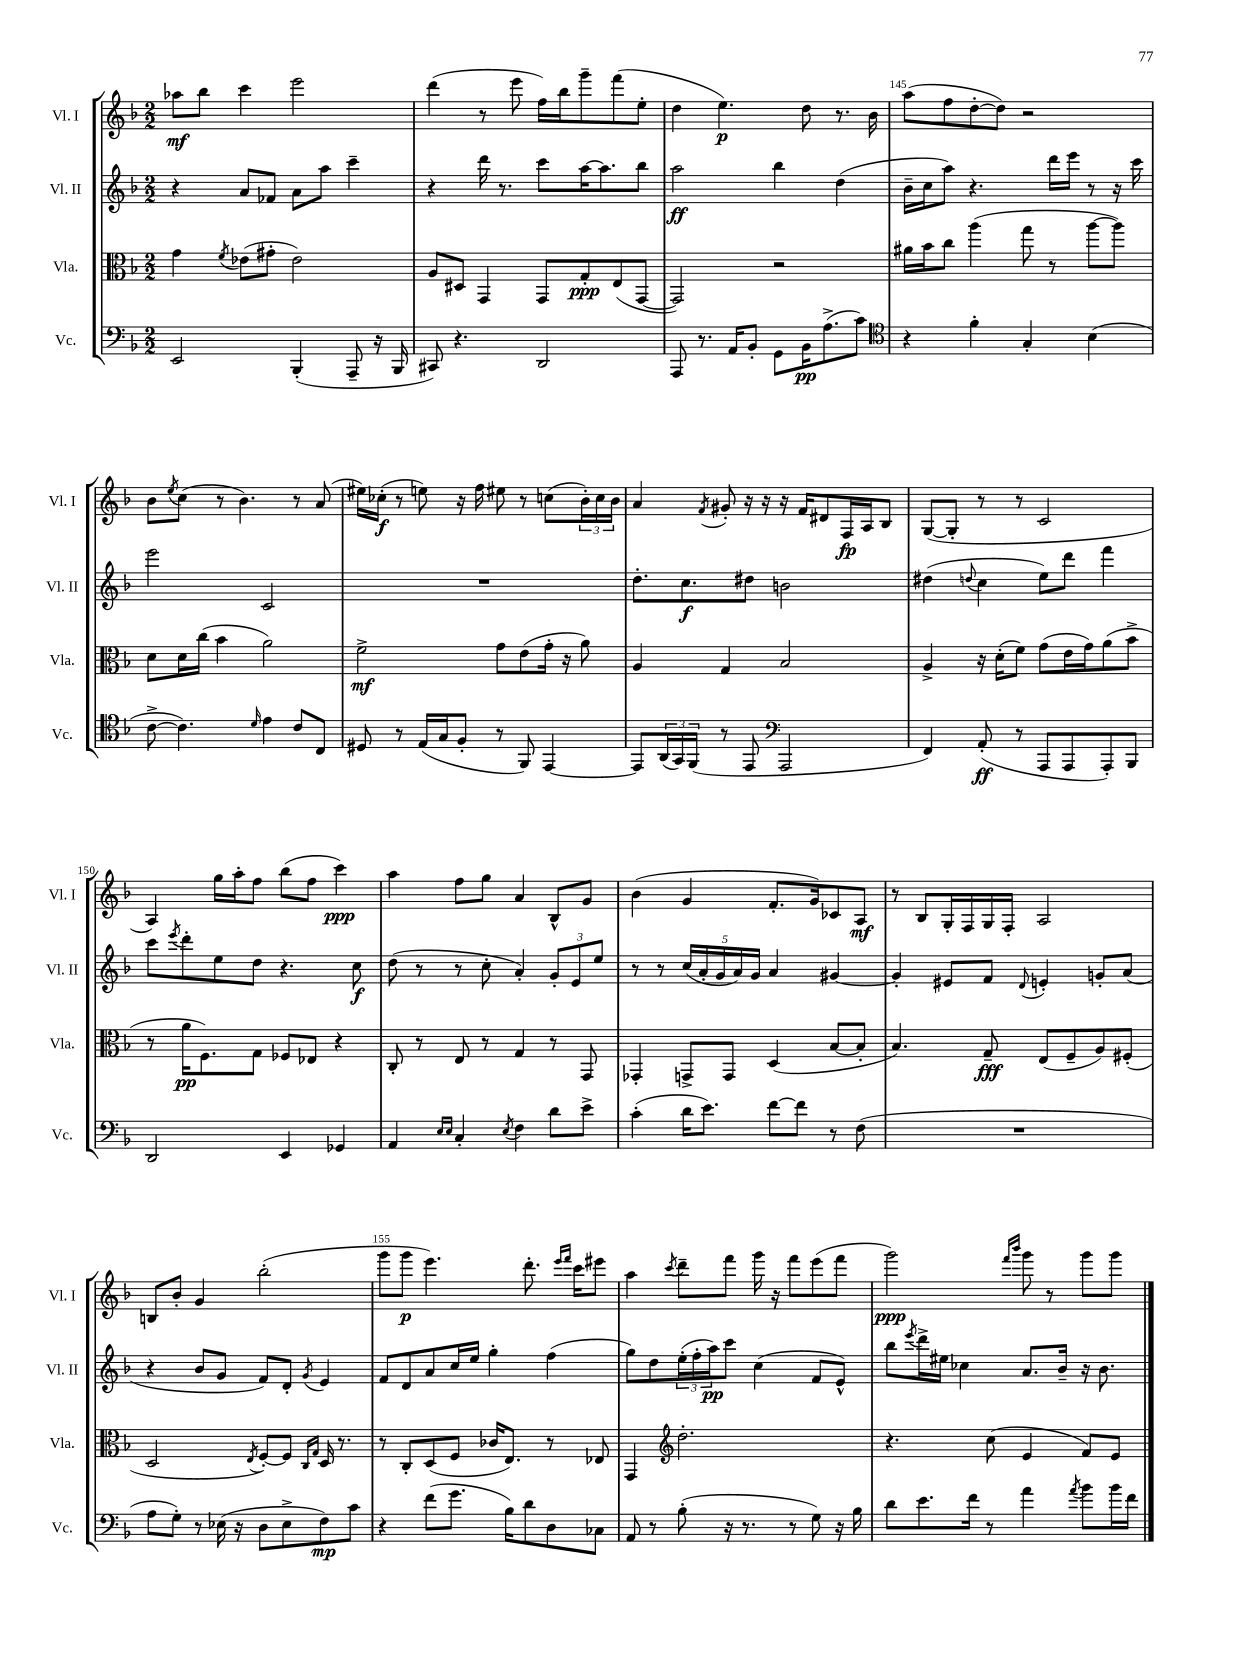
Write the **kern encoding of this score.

**kern	**kern	**kern	**kern
*staff4	*staff3	*staff2	*staff1
*clefF4	*clefC3	*clefG2	*clefG2
*k[b-]	*k[b-]	*k[b-]	*k[b-]
*M2/2	*M2/2	*M2/2	*M2/2
2EE	4g	4r	8aa-
.	.	.	8bb-
.	8qf	.	.
.	(8e-	8a	4ccc
.	8g#'	8f-	.
(4BBB-'	2e-)	8a	2eee
.	.	8aa	.
8AAA~	.	4ccc~	.
16r	.	.	.
16BBB-	.	.	.
=	=	=	=
8CC#)	8A	4r	(4ddd
4.r	8D#	.	.
.	4GG	16ddd	8r
.	.	8.r	.
.	.	.	8eee
2DD	8GG	8ccc	16ff)
.	.	.	16bb-
.	8G'	[16aa	8ggg~
.	.	8.aa]	.
.	(8E	.	(8fff
.	[8GG	8bb-	8ee'
=	=	=	=
8AAA	2GG])	2aa	4dd
8.r	.	.	.
.	.	.	4.ee)
16AA	.	.	.
8BB-'	.	.	.
8GG	2r	4bb-	.
16BB-	.	.	8dd
(8.A^	.	.	.
.	.	(4dd	8.r
8c)	.	.	.
.	.	.	16b-
=	=	=	=
*clefC4	*	*	*
4r	16a#	16b-~	(8aa
.	16b-	16cc	.
.	8cc	8aa)	8ff
4f'	(4aa	4.r	[8dd'
.	.	.	8dd])
4G'	8gg	.	2r
.	8r	16ddd	.
.	.	16eee	.
(4B-	[8aa	8r	.
.	8aa])	16r	.
.	.	16ccc	.
=	=	=	=
[8c^	8d	2eee	8b-
.	.	.	8qee
4.c])	16d	.	(8cc
.	(16cc	.	.
.	4b-	.	8r
.	.	.	4.b-)
16qqd	.	.	.
4e	2a)	2c	.
8c	.	.	8r
8C	.	.	(8a
=	=	=	=
8D#	2f^	1r	16ee#)
.	.	.	(16cc-'
8r	.	.	8r
(16E	.	.	8ee)
16G	.	.	.
8F'	.	.	16r
.	.	.	16ff
8r	8g	.	8ee#
8FF)	(8e	.	8r
[4EE	16g'	.	(8cc
.	16r	.	.
.	8a)	.	24b-')
.	.	.	24cc
.	.	.	24b-
=	=	=	=
8EE]	4A	8.dd'	4a
(24AA	.	.	.
24GG)	.	.	.
.	.	8.cc	.
(24FF	.	.	.
.	.	.	8qf
8r	4G	.	8g#'
8EE	.	8dd#	16r
.	.	.	16r
*clefF4	*	*	*
2AAA	2B-	2b	16r
.	.	.	16f
.	.	.	8d#
.	.	.	16F
.	.	.	16A
.	.	.	8B-
=	=	=	=
4FF)	4A^	(4dd#	([8G
.	.	.	8G']
.	.	8qqdd	.
(8AA'	16r	4cc	8r
.	(16d'	.	.
8r	8f)	.	8r
8AAA	(8g	8ee)	2c
8AAA	16e	8ddd	.
.	16g)	.	.
8AAA')	(8a	4fff	.
8BBB-	8b-^	.	.
=	=	=	=
2DD	8r	8ccc	4A)
.	.	8qeee	.
.	16a	8ddd'	.
.	8.F)	.	.
.	.	8ee	16gg
.	.	.	16aa'
.	8G	8dd	8ff
4EE	8F-	4.r	(8bb-
.	8E-	.	8ff
4GG-	4r	.	4ccc)
.	.	8cc	.
=	=	=	=
4AA	8C'	(8dd	4aa
.	8r	8r	.
16qqE	.	.	.
16qqE	.	.	.
4C'	8E	8r	8ff
.	8r	8cc'	8gg
8qE	.	.	.
4F	4G	4a')	4a
8d	8r	12g'	8B-^^
.	.	12e	.
8e^	8GG	.	8g
.	.	12ee	.
=	=	=	=
(4c'	4GG-'	8r	(4b-
.	.	8r	.
16d	8GG^	(20cc	4g
.	.	20a'	.
8.e)	.	.	.
.	.	20g	.
.	8GG	.	.
.	.	20a)	.
.	.	20g	.
[8f	(4D	4a	8.f'
8f]	.	.	.
.	.	.	16g)
8r	[8B-	[4g#	8c-
(8F	8B-']	.	8A
=	=	=	=
1r	4.B-)	4g#']	8r
.	.	.	8B-
.	.	8e#	16G'
.	.	.	16F
.	8G~	8f	16G
.	.	.	16F'
.	.	8qqd	.
.	(8E	4e'	2A
.	8F~	.	.
.	8A)	8g'	.
.	(8F#'	(8a	.
=	=	=	=
8A	2D	4r	8B
8G')	.	.	8b-'
8r	.	8b-	4g
(16E-	.	8g	.
16r	.	.	.
.	8qE	.	.
8D	[8F')	8f)	(2bb-'
8E-^	8F]	8d'	.
.	16qqC	.	.
.	16qqG	8qg	.
8F)	16D	4e	.
.	8.r	.	.
8c	.	.	.
=	=	=	=
4r	8r	8f	8ggg
.	8C'	8d	8ggg
(8f	(8D	8a	4.eee)
8.g	8F	16cc	.
.	.	16ee	.
.	16c-	4gg'	.
16B-)	8.E)	.	.
8d	.	.	8.ddd'
8D	8r	(4ff	.
.	.	.	16qqeee
.	.	.	16qqfff
.	.	.	16ccc
8C-	8E-	.	8eee#
=	=	=	=
8AA	4GG	8gg)	4aa
8r	.	8dd	.
*	*clefG2	*	*
.	.	.	8qccc
(8B-'	2.dd'	(24ee'	8ddd~
.	.	24ff'	.
.	.	24aa)	.
16r	.	8ccc	8fff
8.r	.	.	.
.	.	(4cc	16ggg
.	.	.	16r
8r	.	.	8fff
8G)	.	8f	(8eee
16r	.	8e^^)	8fff
16B-	.	.	.
=	=	=	=
8d	4.r	8bb-	2ggg)
.	.	8qeee	.
8.e	.	16ddd^	.
.	.	16ee#	.
.	.	4cc-	.
16f	.	.	.
8r	(8cc	.	.
.	.	.	16qqfff
.	.	.	16qqbbb-
4a	4e	8.a	8ggg
.	.	.	8r
.	.	16b-~	.
8qa	.	.	.
8b-	8f)	16r	8ggg
.	.	8.b-	.
16b-	8e	.	8ggg
16f	.	.	.
==	==	==	==
*-	*-	*-	*-
